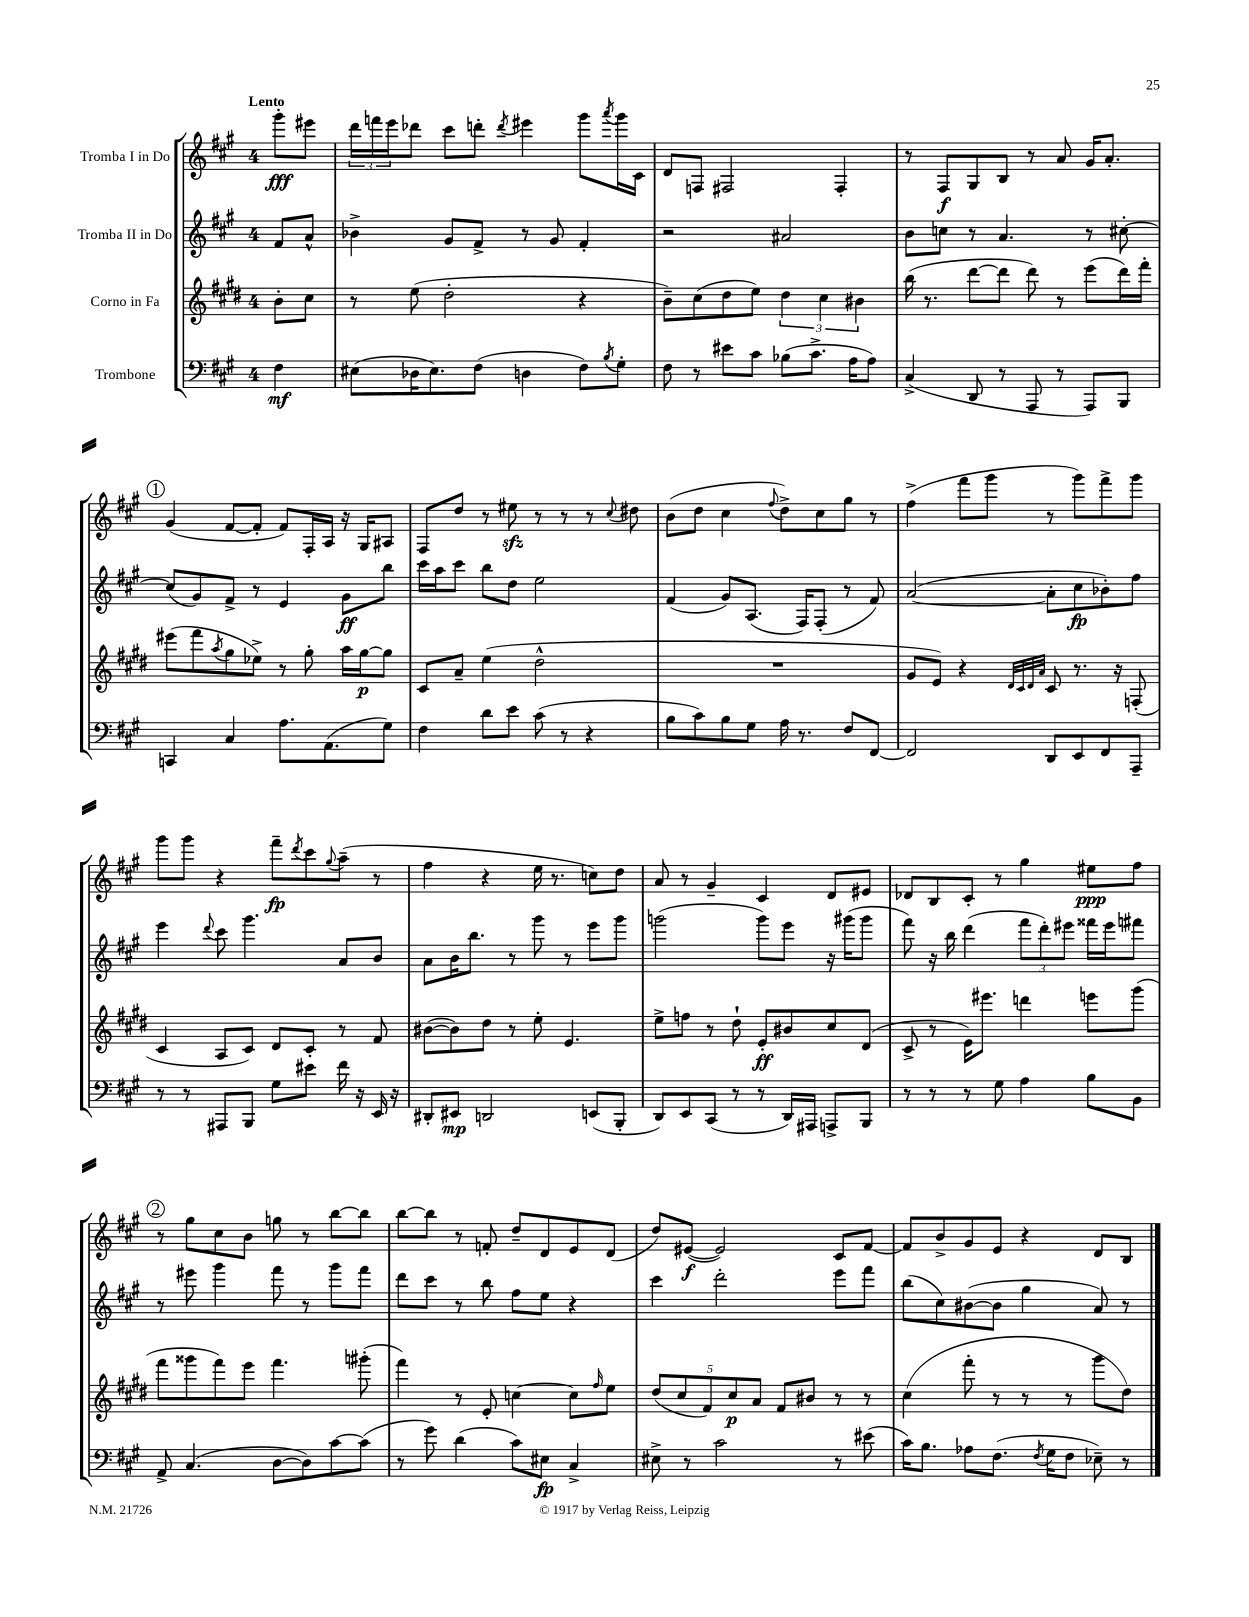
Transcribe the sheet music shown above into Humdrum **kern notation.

**kern	**kern	**kern	**kern
*staff4	*staff3	*staff2	*staff1
*clefF4	*clefG2	*clefG2	*clefG2
*k[f#c#g#]	*k[f#c#g#d#]	*k[f#c#g#]	*k[f#c#g#]
*M4/4	*M4/4	*M4/4	*M4/4
4F#	8b'	8f#	8ggg#'
.	8cc#	8a^^	8eee#
=	=	=	=
(8E#	8r	4b-^	24ddd
.	.	.	24fff
.	.	.	24eee
16D-	(8ee	.	8ddd-
8.E#)	.	.	.
.	2dd#'	8g#	8ccc#
(8F#	.	8f#^	8ddd'
.	.	.	8qddd
4D	.	8r	4eee#
.	.	8g#	.
8F#)	4r	4f#'	8ggg#
8qB	.	.	8qaaa
8G#'	.	.	16ggg#
.	.	.	16c#
=	=	=	=
8F#	8b~)	2r	8d
8r	(8cc#	.	8F
8e#	8dd#	.	2F#
8c#	8ee)	.	.
(8B-	6dd#	2a#	.
8.c#^	.	.	.
.	6cc#	.	.
.	.	.	4F#'
16A	.	.	.
.	6b#	.	.
8A)	.	.	.
=	=	=	=
(4C#^	(16bb	8b	8r
.	8.r	.	.
.	.	8cc	8F#
8DD	[8ddd#	8r	8G#
8r	8ddd#]	4.a	8B
8AAA	8ddd#)	.	8r
8r	8r	.	8a
8AAA)	(8eee	8r	16g#
.	.	.	8.a'
8BBB	16ddd#)	[8cc#'	.
.	16fff#'	.	.
=	=	=	=
4CC	(8eee#	(8cc#]	(4g#
.	8fff#	8g#)	.
.	8qaa	.	.
4C#	8gg#	8f#^	[8f#
.	8ee-^)	8r	8f#']
8.A	8r	4e	8f#)
.	8gg#'	.	16F#'
(8.AA	.	.	16A
.	16aa	8g#	16r
.	[16gg#	.	16G#
8G#)	8gg#]	8bb	8A#
=	=	=	=
4F#	8c#	16ccc#	8F#
.	.	16aa	.
.	8a~	8ccc#	8dd
8d	(4ee	8bb	8r
8e	.	8dd	8ee#
(8c#	2dd#^^	2ee	8r
8r	.	.	8r
4r	.	.	8r
.	.	.	8qqcc#
.	.	.	8dd#
=	=	=	=
8B	1r	(4f#	(8b
8c#)	.	.	8dd
8B	.	8g#)	4cc#
8G#	.	(8.A	.
.	.	.	8qqff#
16A	.	.	8dd^)
8.r	.	16F#)	.
.	.	(8F#'	8cc#
8F#	.	8r	8gg#
[8FF#	.	8f#)	8r
=	=	=	=
2FF#]	8g#	([2a	(4ff#^
.	8e)	.	.
.	4r	.	8fff#
.	.	.	8ggg#
.	32qqd#	.	.
.	32qqc#	.	.
.	32qqd#	.	.
.	32qqa	.	.
8DD	8c#	8a']	8r
8EE	8.r	8cc#	8ggg#)
8FF#	.	8b-')	8fff#^
.	16r	.	.
8AAA~	(8F'	8ff#	8ggg#
=	=	=	=
8r	4c#	4eee	8ggg#
8r	.	.	8ggg#
.	.	8qqddd	.
8AAA#	8A	8ccc#	4r
8BBB	8c#)	4.ggg#	.
8G#	8d#	.	8fff#~
.	.	.	8qddd
8e#	8c#'	.	8ccc#
.	.	.	8qqgg#
16f#	8r	8a	(8aa~
16r	.	.	.
16EE	8f#	8b	8r
16r	.	.	.
=	=	=	=
8DD#'	([8b#	8a	4ff#
8EE#	8b#])	16b	.
.	.	8.bb	.
2DD	8dd#	.	4r
.	8r	8r	.
.	8ee'	8ggg#	16ee
.	.	.	8.r
.	4.e	8r	.
(8EE	.	8eee	8cc)
8BBB'	.	8ggg#	8dd
=	=	=	=
8DD)	8ee^	(2ggg	8a
8EE	8ff	.	8r
(8CC#	8r	.	4g#~
8r	8dd#`	.	.
8r	8e'	8ggg)	4c#
16DD)	8b#	8eee	.
16AAA#	.	.	.
8AAA^	8cc#	16r	8d
.	.	(16ggg#	.
8BBB	(8d#	8ggg#	8e#
=	=	=	=
8r	8c#^	8fff#)	8d-
8r	8r	16r	8B
.	.	16bb	.
8r	16e)	(4ddd	8c#'
.	8.eee#	.	.
8G#	.	.	8r
4A	4ddd	12fff#	4gg#
.	.	12ddd')	.
.	.	12eee#	.
8B	8eee	16fff##	8ee#
.	.	16eee#	.
8BB	(8ggg#	8fff#	8ff#
=	=	=	=
8AA^	8fff#	8r	8r
(4.C#	8ggg##	8eee#	8gg#
.	8fff#)	4ggg#	8cc#
.	8eee	.	8b
[8D	4.fff#	8fff#	8gg
8D])	.	8r	8r
[8c#	.	8ggg#	[8bb
(8c#]	(8ggg#'	8fff#	8bb]
=	=	=	=
8r	4fff#)	8ddd	[8bb
8g#)	.	8ccc#	8bb]
(4d	8r	8r	8r
.	8e'	8bb	8f'
8c#)	[4cc	8ff#	8dd~
8E#	.	8ee	8d
4C#^	8cc]	4r	8e
.	16qqff#	.	.
.	8ee	.	(8d
=	=	=	=
8E#^	(10dd#	4ccc#	8dd)
.	10cc#	.	.
8r	.	.	([8e#
.	10f#)	.	.
2c#	.	2ddd'	2e#])
.	10cc#	.	.
.	10a	.	.
.	8f#	.	.
.	8b#	.	.
8r	8r	8eee	8c#
(8e#	8r	8fff#	[8f#
=	=	=	=
16c#)	(4cc#	(8bb	8f#]
8.B	.	.	.
.	.	8cc#)	8b^
8A-	8fff#'	([8b#	8g#
(8.F#	8r	8b#]	8e
.	8r	4gg#	4r
8qF#	.	.	.
16G#	.	.	.
8F#	8r	.	.
8E-~)	8ggg#	8a)	8d
8r	8dd#)	8r	8B
==	==	==	==
*-	*-	*-	*-
